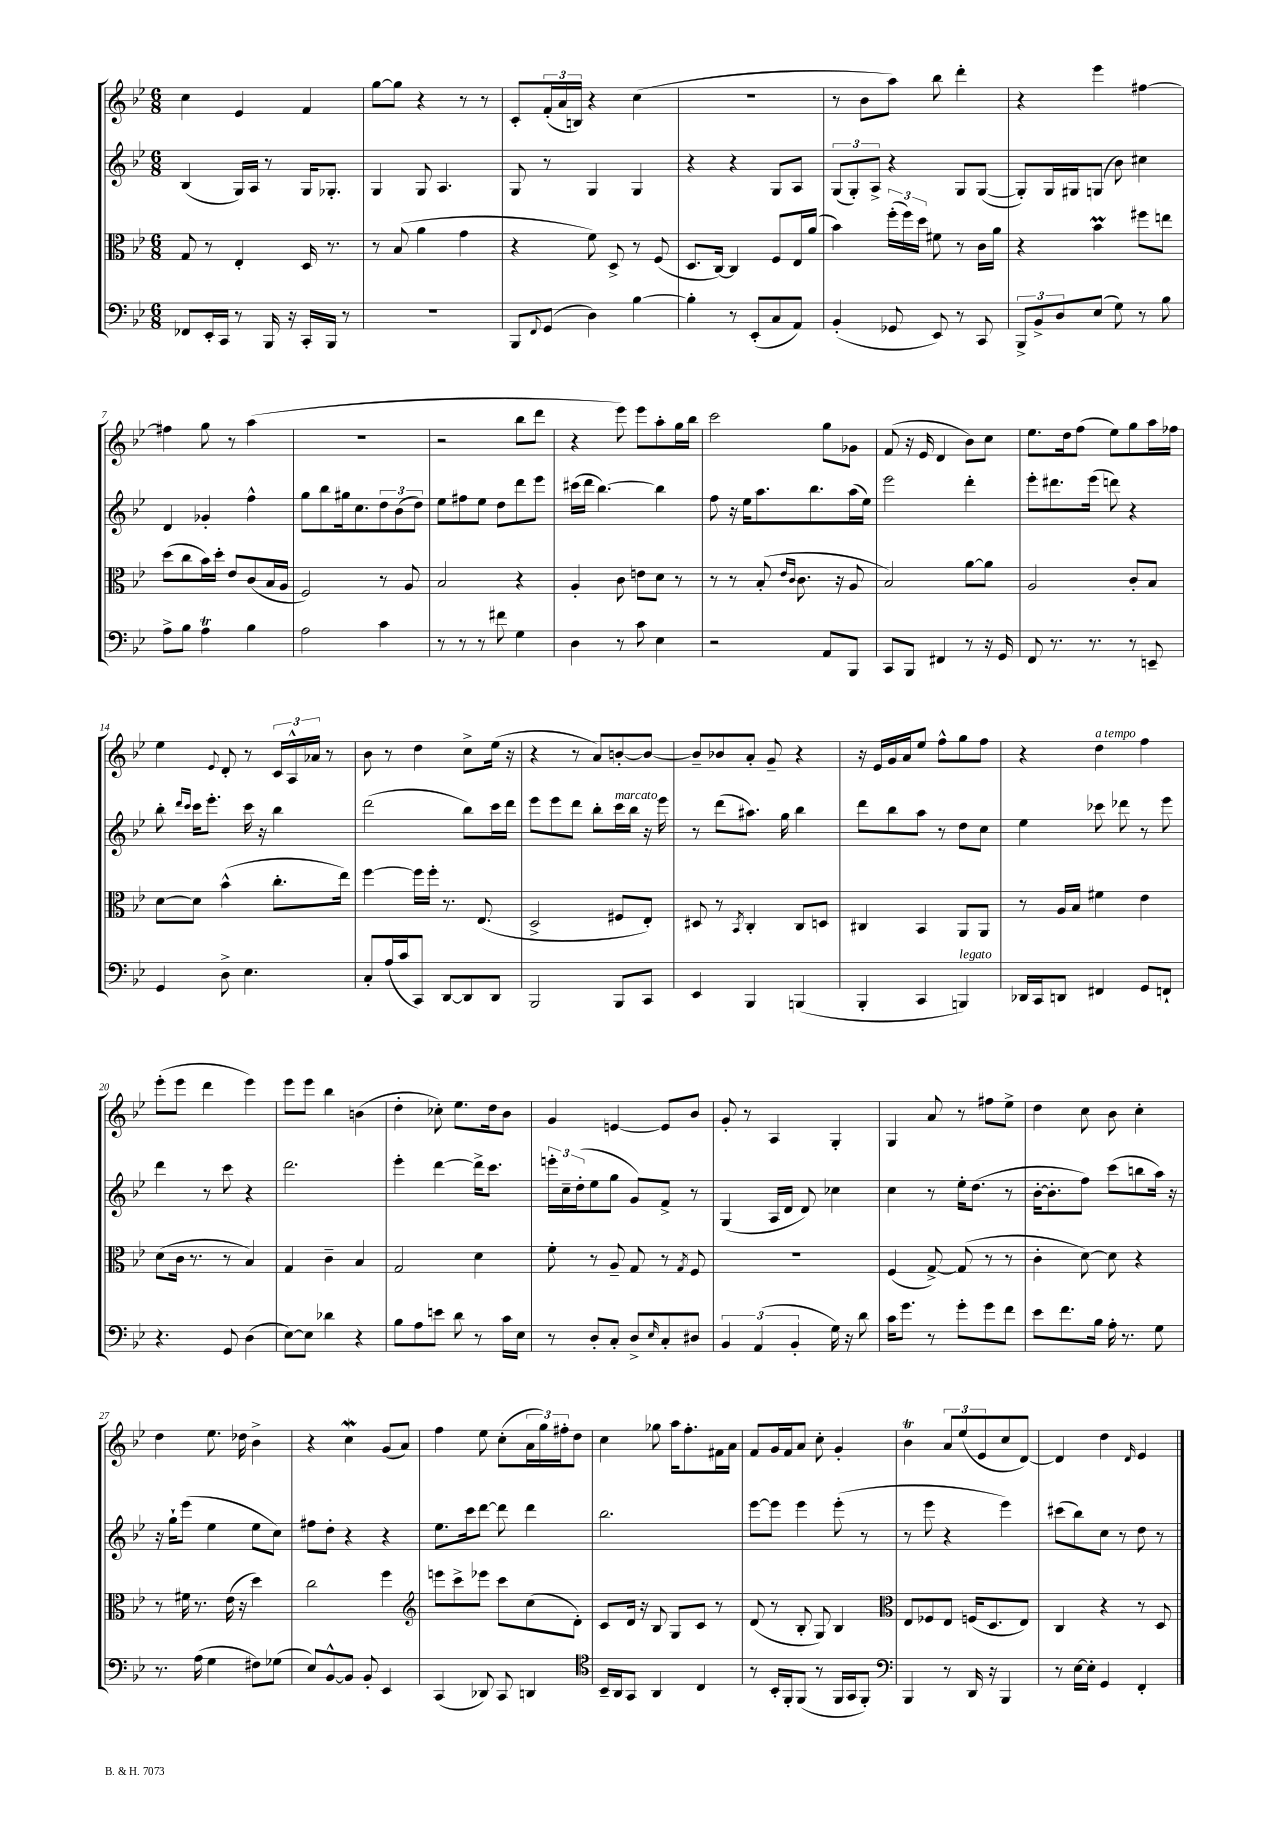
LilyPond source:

<<
\new StaffGroup <<
\new Staff = "s0" {
    \clef treble \key bes \major \numericTimeSignature \time 6/8
    c''4 ees'4 f'4 |
    g''8~ g''8 r4 r8 r8 |
    c'8-. \tuplet 3/2 { f'16-.( a'16 b16) } r4 c''4( |
    R2. |
    r8 bes'8 a''8) bes''8 d'''4-. |
    r4 ees'''4 fis''4~ |
    fis''4 g''8 r8 a''4( |
    R2. |
    r2 bes''8 d'''8 |
    r4 ees'''8) ees'''8 a''8-. g''16 bes''16 |
    c'''2 g''8 ges'8 |
    f'8( r16 ees'16 d'4 bes'8) c''8 |
    ees''8. d''16 f''8( ees''8) g''8 a''16 fes''16 |
    ees''4 \appoggiatura { ees'8 } d'8-. r8 \tuplet 3/2 { c'16 a16-^ aes'16 } r8 |
    bes'8 r8 d''4 c''8-> ees''16( r16 |
    r4 r8 a'8) b'8~-. b'8~ |
    b'8-- bes'8 a'8-. g'8-- r4 |
    r16 ees'16 g'16 a'16 ees''8 f''8-^ g''8 f''8 |
    r4 d''4^\markup { \italic "a tempo" } f''4 |
    ees'''8-.( ees'''8 d'''4 ees'''4) |
    ees'''8 ees'''8 bes''4 b'4( |
    d''4-. ces''8-.) ees''8. d''16 bes'8 |
    g'4 e'4~ e'8 bes'8 |
    g'8-. r8 a4 g4-. |
    g4 a'8 r8 fis''8 ees''8-> |
    d''4 c''8 bes'8 c''4-. |
    d''4 ees''8. des''16 bes'4-> |
    r4 c''4\mordent g'8( a'8) |
    f''4 ees''8 c''8-.( \tuplet 3/2 { a'16 g''16) fis''16-. } d''8 |
    c''4 ges''8 a''16 f''8.-. fis'16 a'16 |
    f'8 g'16 f'16 a'8 c''8-. g'4-. |
    bes'4\trill \tuplet 3/2 { a'8 ees''8( ees'8 } c''8 d'8~) |
    d'4 d''4 \grace { d'16 } ees'4 \bar "|." |
}
\new Staff = "s1" {
    \clef treble \key bes \major \numericTimeSignature \time 6/8
    bes4( g16) a16 r8 g16 ges8.-. |
    g4 g8 a4. |
    g8 r8 g4 g4 |
    r4 r4 g8 a8 |
    \tuplet 3/2 { g8( g8-.) a8-> } r4 g8 g8~( |
    g8-.) g16 gis16 g8( bes'8) cis''4 |
    d'4 ges'4-. f''4-^ |
    g''8 bes''8 gis''16 c''8. \tuplet 3/2 { d''8 bes'8( d''8) } |
    ees''8 fis''8 ees''8 d''8 d'''8 ees'''8 |
    cis'''16( d'''16 bes''4.~) bes''4 |
    f''8 r16 ees''16 a''8. bes''8. a''16( ees''16) |
    ees'''2 d'''4-. |
    ees'''8-. dis'''8. ees'''16( d'''8) r4 |
    bes''8-. \grace { d'''16 c'''16 } c'''16 ees'''8.-. c'''16 r16 bes''4 |
    d'''2( bes''8) c'''16 d'''16 |
    ees'''8 ees'''8 d'''8 bes''8-. c'''16^\markup { \italic "marcato" } bes''16 r16 ees'''16 |
    r8 d'''8( ais''8.) g''16 bes''4 |
    d'''8 bes''8 a''8 r8 d''8 c''8 |
    ees''4 ces'''8 des'''8 r8 ees'''8 |
    d'''4 r8 c'''8 r4 |
    d'''2. |
    ees'''4-. d'''4~ d'''16-> c'''8. |
    \tuplet 3/2 { e'''16-. c''16-- d''16-.( } ees''8 g''8 g'8) f'8-> r8 |
    g4( a16 d'16 d'8) ces''4 |
    c''4 r8 ees''16-. d''8.( r8 |
    bes'16~-. bes'8.-. f''8) c'''8( b''8 a''16) r16 |
    r16 g''16-! ees'''8( ees''4 ees''8 c''8) |
    fis''8 d''8-. r4 r4 |
    ees''8. c'''16 d'''8~ d'''8 d'''4 |
    bes''2. |
    ees'''8~ ees'''8 ees'''4 ees'''8-.( r8 |
    r8 ees'''8 r4 ees'''4) |
    cis'''8( bes''8) c''8 r8 d''8 r8 \bar "|." |
}
\new Staff = "s2" {
    \clef alto \key bes \major \numericTimeSignature \time 6/8
    g8 r8 ees4-. d16 r8. |
    r8 bes8( a'4 g'4 |
    r4 f'8) d8-> r8 f8( |
    d8. c16~) c4 f8 ees16 a'16( |
    bes'4) \tuplet 3/2 { f''16-.( f''16) d''16 } fis'8 r8 c'16 a'16 |
    r4 bes'4\prall fis''8 e''8 |
    d''8( c''8 bes'16) d''16-. ees'8 c'8( bes16 a16 |
    f2) r8 a8 |
    bes2 r4 |
    a4-. c'8 e'8 d'8 r8 |
    r8 r8 bes8-.( \grace { ees'16 c'16 } c'8. r16 a8 |
    bes2) a'8~ a'8 |
    a2 c'8-. bes8 |
    d'8~ d'8 bes'4-^( c''8.-. ees''16) |
    f''4~ f''16 f''16-. r8. ees8.( |
    d2-> fis8 ees8-.) |
    dis8 r8 \acciaccatura { bes,8 } c4-. c8 d8 |
    cis4 bes,4 a,8 a,8 |
    r8 a16 bes16 fis'4 ees'4 |
    d'8( c'16 r8. r8 bes4) |
    g4 c'4-- bes4 |
    g2 d'4 |
    f'8-. r8 a8-- g8 r8 \acciaccatura { g8 } f8 |
    R2. |
    f4( g8~->) g8( r8 r8 |
    c'4-. d'8~) d'8 r4 |
    r8 fis'16 r8. ees'16( r16 d''4) |
    c''2 f''4 |
    \clef treble e'''8 c'''8-> ees'''8 c'''8 c''8( d'8-.) |
    c'8 d'16 r16 bes8 g8 c'8 r8 |
    d'8( r8 bes8-. g8) bes4 |
    \clef alto ees8 fes8 ees8 f16( d8. ees8) |
    c4 r4 r8 d8 \bar "|." |
}
\new Staff = "s3" {
    \clef bass \key bes \major \numericTimeSignature \time 6/8
    fes,8 ees,16-. c,16 r8 bes,,16 r16 c,16-. bes,,16 r8 |
    R2. |
    bes,,8 \appoggiatura { f,8 } g,8( d4) bes4~ |
    bes4-. r8 ees,8-.( c8 a,8) |
    bes,4-.( ges,8 ees,8) r8 c,8 |
    \tuplet 3/2 { bes,,8-> bes,8-> d8 } ees8( g8) r8 bes8 |
    a8-> bes8 a4\trill bes4 |
    a2 c'4 |
    r8 r8 r8 fis'8 g4 |
    d4 r8 c'8 ees4 |
    r2 a,8 bes,,8 |
    c,8 bes,,8 fis,4 r8 r16 g,16 |
    f,8 r8. r8. r8 e,8-- |
    g,4 d8-> ees4. |
    c8-. a16( c'16 c,8) d,8~ d,8 d,8 |
    bes,,2 bes,,8 c,8 |
    ees,4 bes,,4 b,,4( |
    bes,,4-. c,4 b,,4^\markup { \italic "legato" }) |
    des,16 c,16 d,8 fis,4 g,8 f,8-! |
    r4. g,8 d4( |
    ees8~) ees8 des'4 r4 |
    bes8 a8 e'8 d'8 r8 c'16 ees16 |
    r8 d8-. c8-. d8-> \grace { ees16 } c8-. dis8 |
    \tuplet 3/2 { bes,4 a,4( bes,4-. } g16) r16 d'8 |
    c'16 g'8. r8 g'8-. g'8 f'8 |
    ees'8 f'8. bes16 a16-. r8. g8 |
    r8. a16( g4 fis8) ges8( |
    ees8) bes,8~-^ bes,8 bes,8-. ees,4 |
    c,4( des,8) c,8 d,4 |
    \clef tenor bes,16-- a,16 g,8 a,4 c4 |
    r8 bes,16-. f,16-. f,8( r8 f,16 g,16 f,8-.) |
    \clef bass bes,,4 r8 d,16 r16 bes,,4 |
    r8 ees16~ ees16-. g,4 f,4-. \bar "|." |
}
>>
>>
